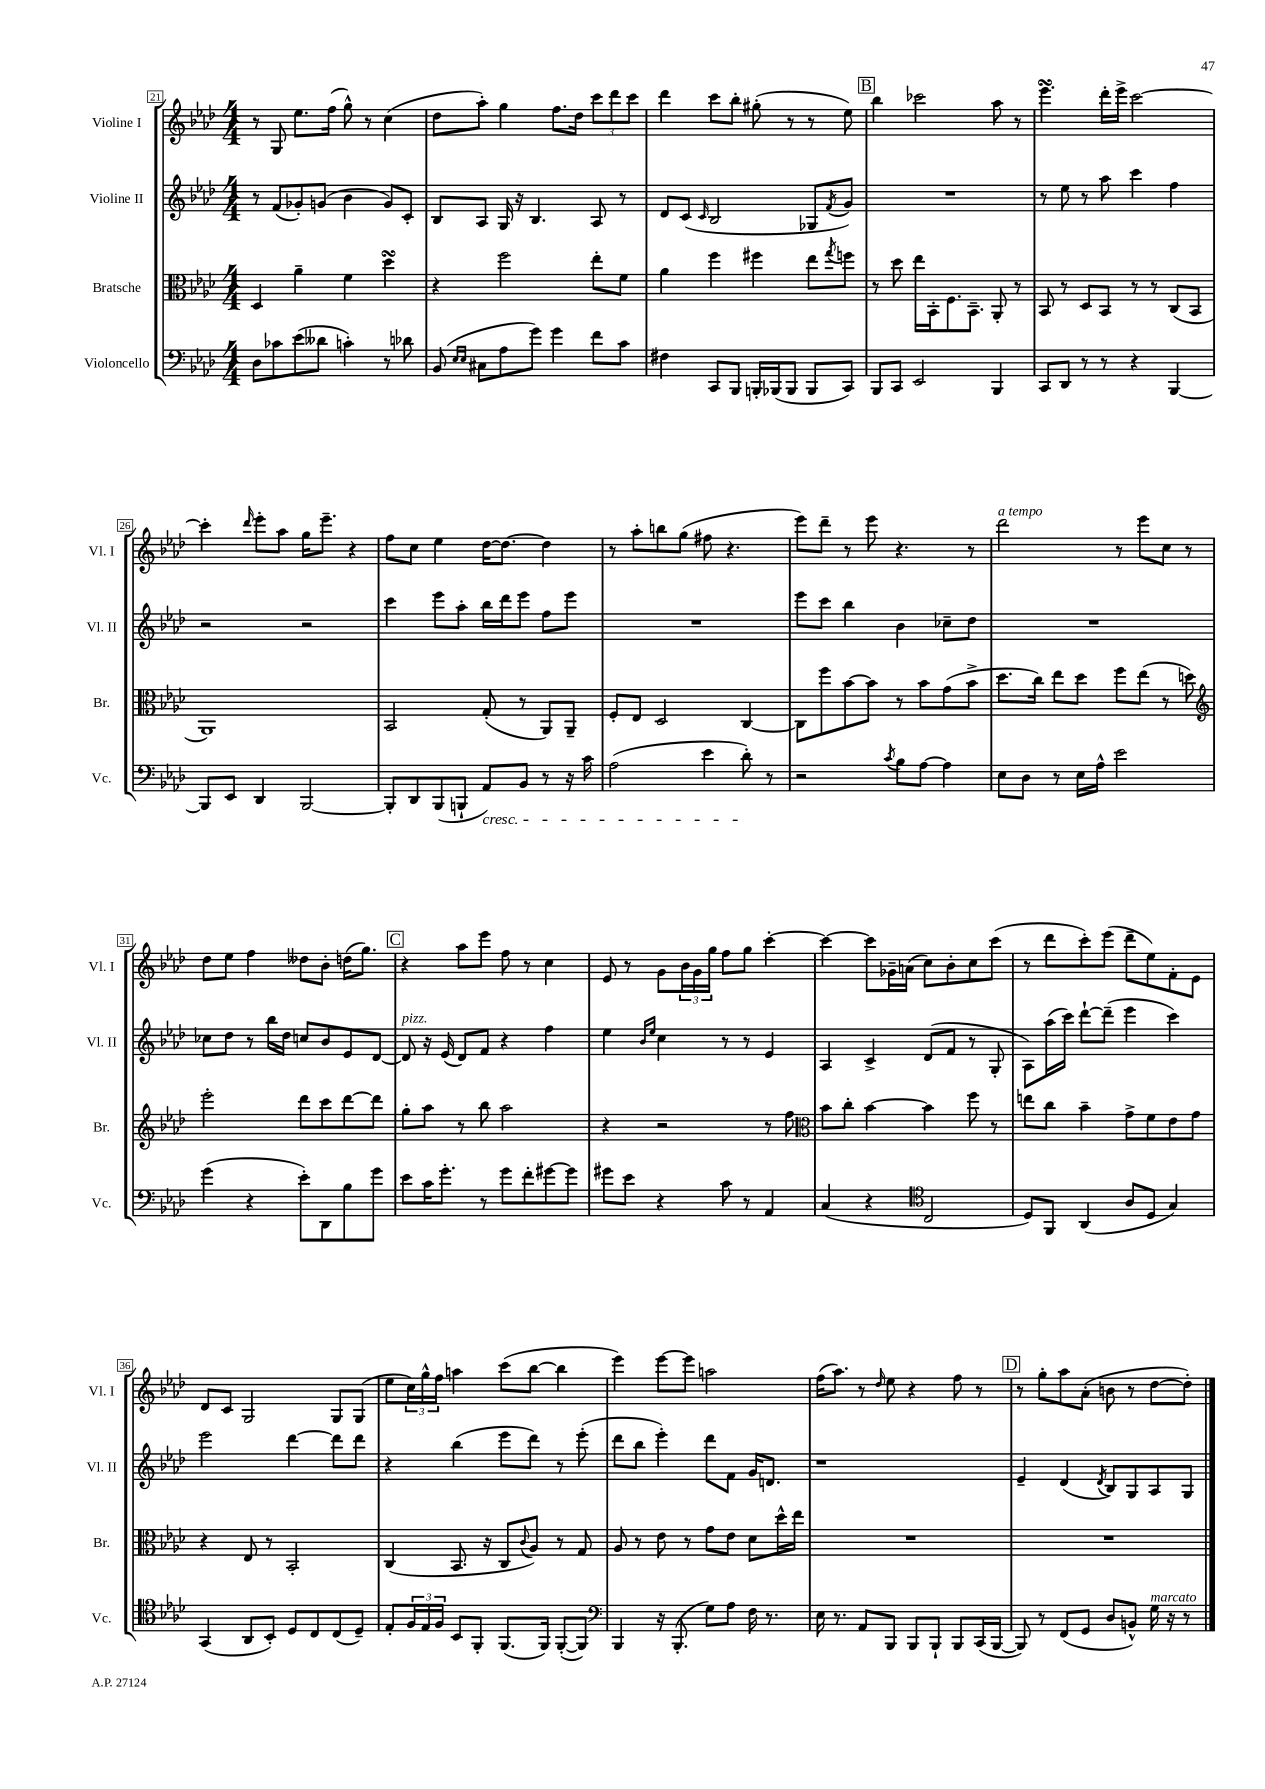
<<
\new StaffGroup <<
\new Staff = "s0" \with { instrumentName = "Violine I" shortInstrumentName = "Vl. I" } {
    \clef treble \key aes \major \numericTimeSignature \time 4/4
    r8 g8 ees''8. f''16( g''8-^) r8 c''4( |
    des''8 aes''8-.) g''4 f''8. des''16 \tuplet 3/2 { c'''8 des'''8 c'''8 } |
    des'''4 c'''8 bes''8-. gis''8-.( r8 r8 ees''8) |
    \mark \markup { \box "B" } bes''4 ces'''2 aes''8 r8 |
    ees'''4.\turn des'''16-. ees'''16-> c'''2~ |
    c'''4-. \grace { des'''16 } ees'''8-. aes''8 g''16 ees'''8.-- r4 |
    f''8 c''8 ees''4 des''16~ des''8.~ des''4 |
    r8 aes''8-. b''8 g''8( fis''8 r4. |
    ees'''8) des'''8-- r8 ees'''8 r4. r8 |
    des'''2^\markup { \italic "a tempo" } r8 ees'''8 c''8 r8 |
    des''8 ees''8 f''4 deses''8 bes'8-. d''16( g''8.) |
    \mark \markup { \box "C" } r4 aes''8 ees'''8 f''8 r8 c''4 |
    ees'8 r8 g'8 \tuplet 3/2 { bes'16 g'16 g''16 } f''8 g''8 c'''4~-. |
    c'''4~ c'''8 ges'16-- a'16( c''8) bes'8-. c''8 c'''8( |
    r8 des'''8 c'''8-.) ees'''8( des'''8-- ees''8) f'8-. ees'8 |
    des'8 c'8 g2 g8 g8( |
    ees''8 \tuplet 3/2 { c''16) g''16-^ f''16 } a''4 c'''8( bes''8~ bes''4 |
    ees'''4) ees'''8~ ees'''8 a''2 |
    f''16( aes''8.) r8 \grace { des''16 } ees''8 r4 f''8 r8 |
    \mark \markup { \box "D" } r8 g''8-. aes''8 aes'8-.( b'8 r8 des''8~ des''8-.) \bar "|." |
}
\new Staff = "s1" \with { instrumentName = "Violine II" shortInstrumentName = "Vl. II" } {
    \clef treble \key aes \major \numericTimeSignature \time 4/4
    r8 f'8( ges'8-.) g'8( bes'4 g'8) c'8-. |
    bes8 aes8 g16 r16 bes4. aes8 r8 |
    des'8 c'8( \grace { c'16 } bes2 ges8 \acciaccatura { f'8 } g'8) |
    \mark \markup { \box "B" } R1 |
    r8 ees''8 r8 aes''8 c'''4 f''4 |
    r2 r2 |
    c'''4 ees'''8 aes''8-. bes''16 des'''16 ees'''8 f''8 ees'''8 |
    R1 |
    ees'''8 c'''8 bes''4 bes'4 ces''8-- des''8 |
    R1 |
    ces''8 des''8 r8 bes''16 des''16 c''8 bes'8 ees'8 des'8~ |
    \mark \markup { \box "C" } des'8^\markup { \italic "pizz." } r16 ees'16( des'8) f'8 r4 f''4 |
    ees''4 \grace { bes'16 ees''16 } c''4 r8 r8 ees'4 |
    aes4 c'4-> des'8( f'8 r8 g8-. |
    aes8) aes''16( c'''16) des'''8~-! des'''8--( ees'''4 c'''4) |
    ees'''2 des'''4~ des'''8 des'''8 |
    r4 bes''4( ees'''8 des'''8) r8 ees'''8-.( |
    des'''8 bes''8 ees'''4-.) des'''8 f'8 g'16 d'8. |
    r1 |
    \mark \markup { \box "D" } ees'4-- des'4( \acciaccatura { des'8 } bes8) g8 aes8 g8 \bar "|." |
}
\new Staff = "s2" \with { instrumentName = "Bratsche" shortInstrumentName = "Br." } {
    \clef alto \key aes \major \numericTimeSignature \time 4/4
    des4 aes'4-- f'4 des''4\turn |
    r4 f''2 ees''8-. f'8 |
    aes'4 f''4 fis''4 ees''8 \acciaccatura { g''8 } f''8 |
    \mark \markup { \box "B" } r8 des''8 ees''16 bes,16-. f8. bes,8.-- aes,8-. r8 |
    bes,8 r8 des8 bes,8 r8 r8 c8( bes,8 |
    aes,1) |
    bes,2 g8-.( r8 aes,8) aes,8-- |
    f8-. ees8 des2 c4~ |
    c8 f''8 bes'8~ bes'8 r8 bes'8 g'8( bes'8-> |
    des''8. c''16) ees''8 des''8 f''8 ees''8( r8 d''8) |
    \clef treble ees'''2-. des'''8 c'''8 des'''8~ des'''8 |
    \mark \markup { \box "C" } g''8-. aes''8 r8 bes''8 aes''2 |
    r4 r2 r8 f''8 |
    \clef alto bes'8 c''8-. bes'4~ bes'4 f''8 r8 |
    e''8 c''8 bes'4-- g'8-> f'8 ees'8 g'8 |
    r4 ees8 r8 bes,2-. |
    c4( bes,8. r16 c8 \appoggiatura { c'8 } aes8) r8 g8 |
    aes8 r8 ees'8 r8 g'8 ees'8 des'8 des''16-^ ees''16 |
    R1 |
    \mark \markup { \box "D" } R1 \bar "|." |
}
\new Staff = "s3" \with { instrumentName = "Violoncello" shortInstrumentName = "Vc." } {
    \clef bass \key aes \major \numericTimeSignature \time 4/4
    des8 ces'8 ees'8( deses'8 c'4-.) r8 des'8 |
    bes,8( \grace { ees16 ees16 } cis8 aes8 g'8) g'4 f'8 c'8 |
    fis4 c,8 bes,,8 b,,16-. bes,,16( bes,,8 bes,,8 c,8) |
    \mark \markup { \box "B" } bes,,8 c,8 ees,2 bes,,4 |
    c,8 des,8 r8 r8 r4 bes,,4~ |
    bes,,8 ees,8 des,4 bes,,2~ |
    bes,,8-. des,8 bes,,8( b,,8-! aes,8\cresc) bes,8 r8 r16 c'16 |
    aes2( ees'4 des'8-.\!) r8 |
    r2 \acciaccatura { c'8 } bes8 aes8~ aes4 |
    ees8 des8 r8 ees16 aes16-^ ees'2 |
    g'4( r4 ees'8-.) des,8 bes8 g'8 |
    \mark \markup { \box "C" } ees'8 c'16 g'8.-. r8 g'8 f'8-. gis'8~ gis'8 |
    gis'8 ees'8 r4 c'8 r8 aes,4 |
    c4( r4 \clef tenor c2 |
    des8) f,8 aes,4( aes8 des8 g4) |
    g,4( aes,8 bes,8-.) des8 c8 c8( des8--) |
    ees8-. \tuplet 3/2 { f16 ees16 f16 } bes,8 f,8-. f,8.( f,16) f,8~-.( f,8) |
    \clef bass bes,,4 r16 bes,,8.-.( g8) aes8 f16 r8. |
    ees16 r8. aes,8 bes,,8 bes,,8 bes,,8-! bes,,8 c,16( bes,,16~ |
    \mark \markup { \box "D" } bes,,8) r8 f,8( g,8 des8 b,8-^) g16^\markup { \italic "marcato" } r16 r8 \bar "|." |
}
>>
>>
\layout { \context { \Score currentBarNumber = #21 \override BarNumber.stencil = #(make-stencil-boxer 0.1 0.3 ly:text-interface::print) } }
